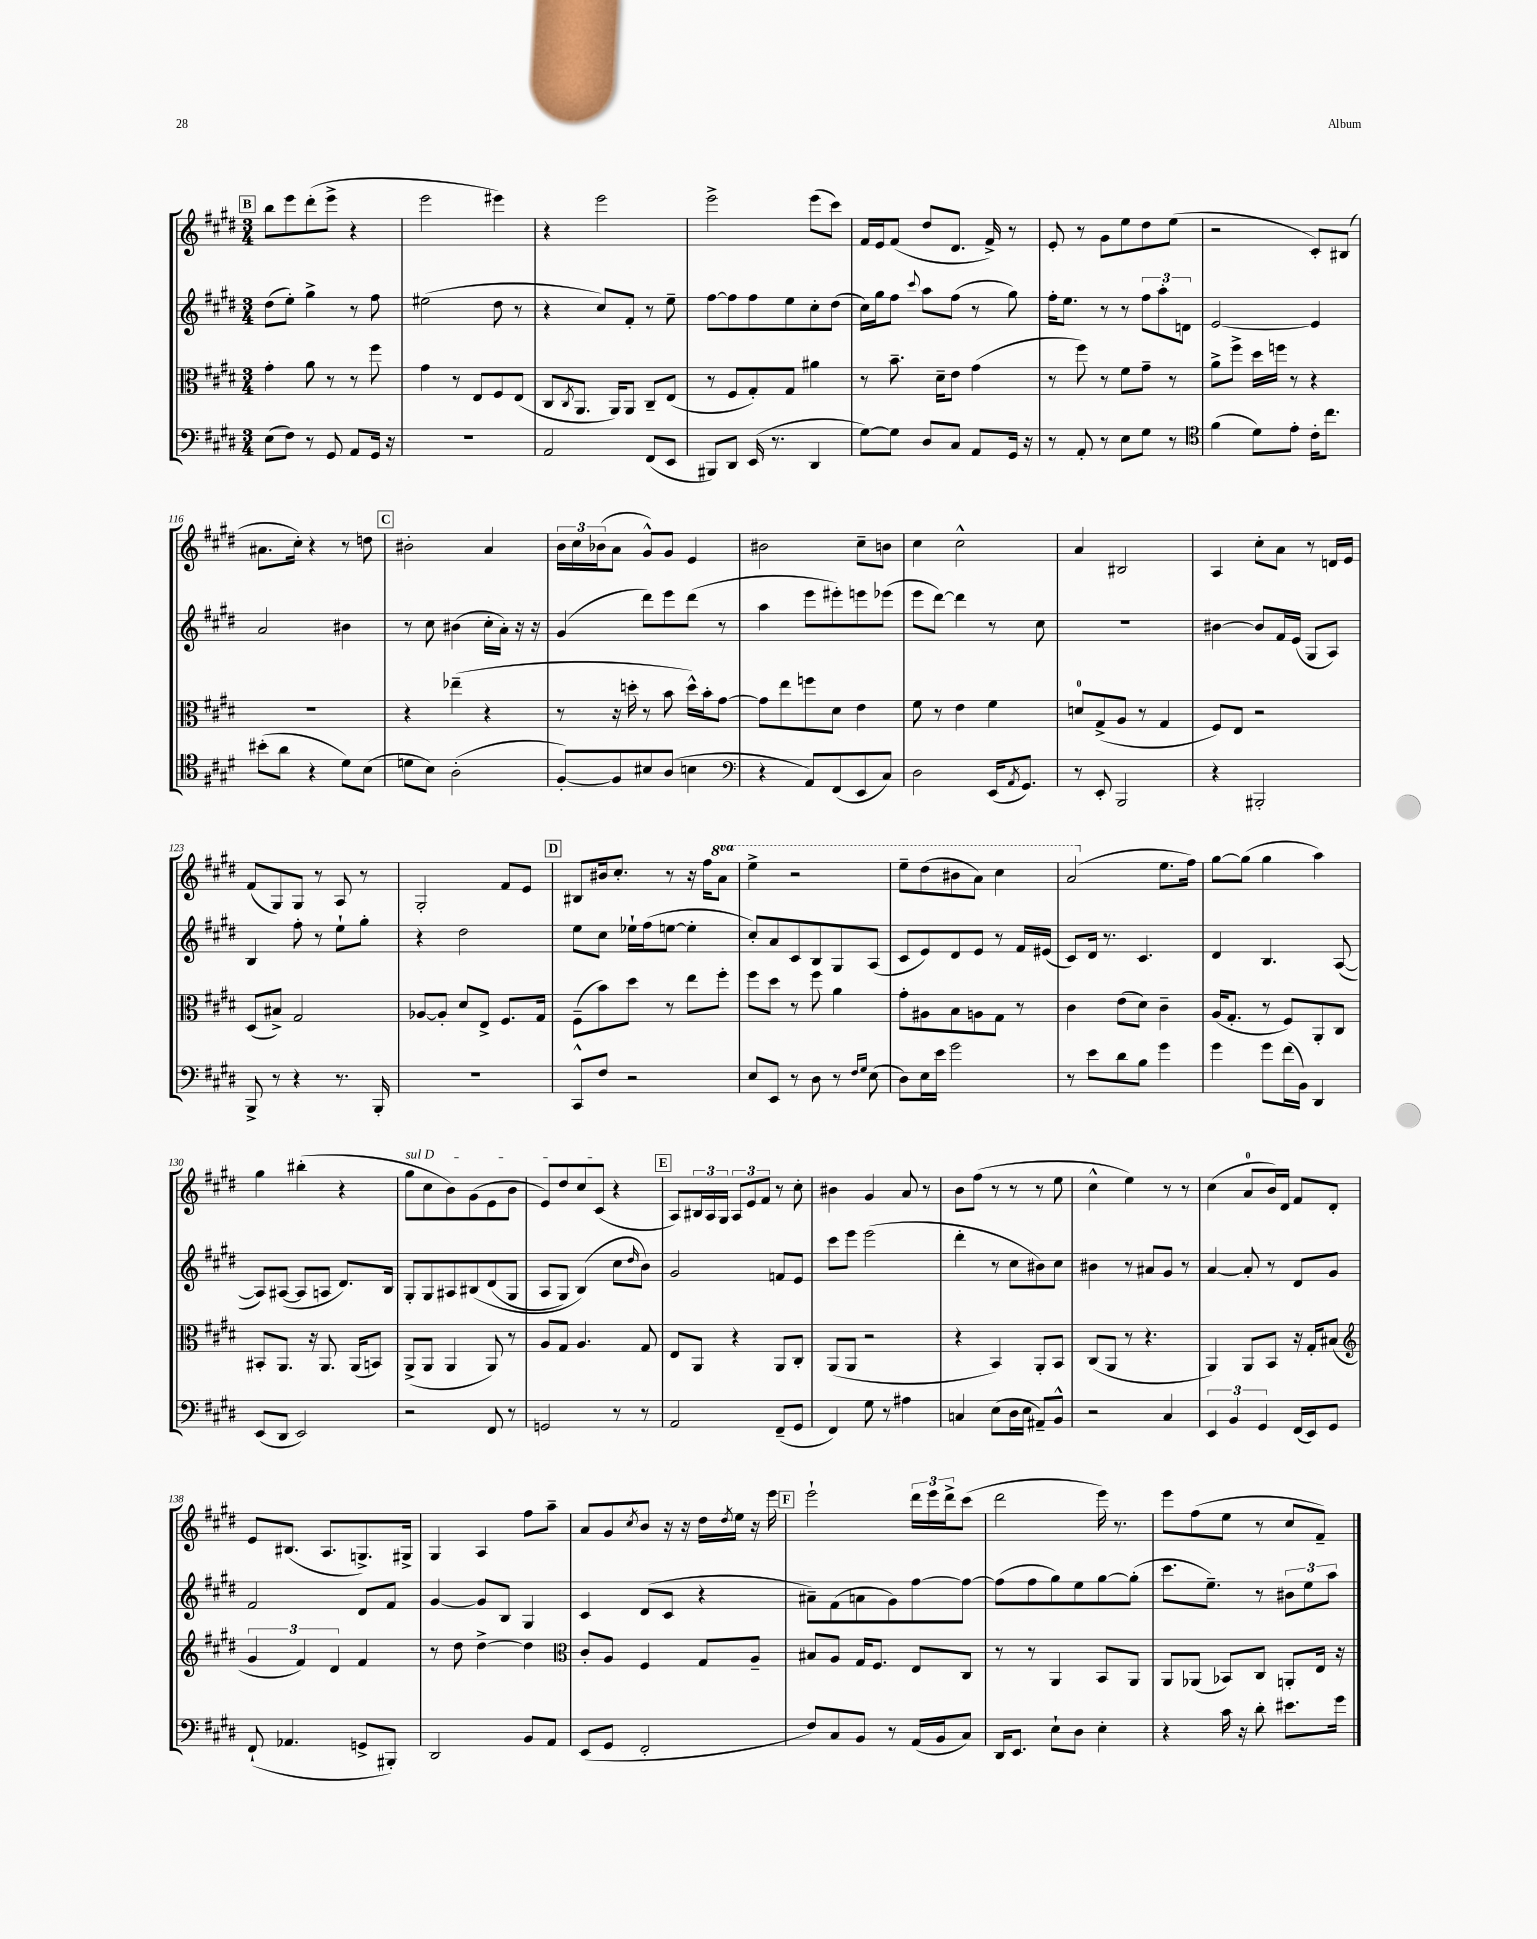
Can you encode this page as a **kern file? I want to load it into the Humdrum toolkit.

**kern	**kern	**kern	**kern
*staff4	*staff3	*staff2	*staff1
*clefF4	*clefC3	*clefG2	*clefG2
*k[f#c#g#d#]	*k[f#c#g#d#]	*k[f#c#g#d#]	*k[f#c#g#d#]
*M3/4	*M3/4	*M3/4	*M3/4
(8E	4g#'	(8dd#	8bb
8F#)	.	8ee')	8eee
8r	8a	4gg#^	(8ddd#'
8GG#	8r	.	8eee^
8AA	8r	8r	4r
16GG#	8ff#	8ff#	.
16r	.	.	.
=	=	=	=
2.r	4g#	(2ee#	2eee
.	8r	.	.
.	8E	.	.
.	8F#	8dd#	4eee#)
.	(8E	8r	.
=	=	=	=
2AA	8C#	4r	4r
.	8qC#	.	.
.	8.AA	.	.
.	.	8cc#)	2eee
.	16AA)	.	.
.	8AA	8f#'	.
(8FF#	8C#~	8r	.
8EE	(8E	8ee~	.
=	=	=	=
8BBB#)	8r	[8ff#	2eee^
8DD#	8F#	8ff#]	.
(16EE	8G#')	8ff#	.
8.r	.	.	.
.	8G#	8ee	.
4DD#	4a#	8cc#'	(8eee
.	.	(8dd#	8ccc#)
=	=	=	=
[8G#)	8r	16cc#)	16f#
.	.	16gg#	16e
8G#]	8.b~	8ff#	(8f#
.	.	8qqccc#	.
8D#	.	8aa	8dd#
.	16d#~	.	.
8C#	8e	(8ff#	8.d#
8AA	(4g#	8r	.
.	.	.	16f#^)
16GG#	.	8gg#)	8r
16r	.	.	.
=	=	=	=
8r	8r	16ff#'	8e'
.	.	8.ee	.
8AA'	8ff#)	.	8r
8r	8r	8r	8g#
8E	8f#	8r	8ee
8G#	8g#~	12ff#	8dd#
.	.	12aa'	.
8r	8r	.	(8ee
.	.	12d	.
=	=	=	=
*clefC4	*	*	*
(4f#	8a^	[2e	2r
.	8ff#^	.	.
8d#)	16dd#	.	.
.	16ff	.	.
8e'	8r	.	.
16c#'	4r	4e]	8c#')
8.cc#	.	.	.
.	.	.	(8B#
=	=	=	=
(8b#'	2.r	2a	8.a#
8a	.	.	.
.	.	.	16cc#')
4r	.	.	4r
8d#)	.	4b#	8r
(8B	.	.	8dd
=	=	=	=
8d	4r	8r	2b#'
8B)	.	8cc#	.
(2A'	(4ee-~	(4b#	.
.	4r	16cc#'	4a
.	.	16a')	.
.	.	16r	.
.	.	16r	.
=	=	=	=
[8F#')	8r	(4g#	24b
.	.	.	24cc#
.	.	.	(24b-
8F#]	16r	.	8a
.	16dd'	.	.
8B#	8r	8ddd#)	8g#^^)
(8A	8b	8eee	8g#
4B	16dd^^)	(8ddd#	4e
.	16b'	.	.
.	[8g#	8r	.
=	=	=	=
*clefF4	*	*	*
4r	8g#]	4aa	2b#
.	8ee	.	.
8AA)	8ff	8eee	.
(8FF#	8d#	8eee#')	.
8EE	4e	8eee	8cc#~
8C#)	.	(8eee-	8b
=	=	=	=
2D#	8f#	8eee	4cc#
.	8r	[8ddd#)	.
.	4e	4ddd#]	2cc#^^
(16EE	4f#	8r	.
8qAA	.	.	.
8.GG#)	.	.	.
.	.	8cc#	.
=	=	=	=
8r	8d	2.r	4a
8EE'	(8G#^	.	.
2BBB	8A	.	2B#
.	8r	.	.
.	4G#	.	.
=	=	=	=
4r	8F#)	[4b#	4A
.	8E	.	.
2BBB#'	2r	8b#]	8cc#'
.	.	16f#	8a
.	.	(16e	.
.	.	8G#	8r
.	.	8A)	16d
.	.	.	16e
=	=	=	=
8BBB^	(8D#	4B	(8f#
8r	8B#^)	.	8G#)
4r	2G#	8ff#'	8G#
.	.	8r	8r
8.r	.	8ee`	8A
.	.	8gg#'	8r
16BBB'	.	.	.
=	=	=	=
2.r	[8A-	4r	2G#'
.	8A-']	.	.
.	8d#	2dd#	.
.	8E^	.	.
.	8.F#	.	8f#
.	.	.	8e
.	16G#	.	.
=	=	=	=
8CC#^^	(8F#~	8ee	8B#
8F#	8b)	8cc#	16b#
.	.	.	8.cc#'
2r	8dd#	16ee-`	.
.	.	(16ff#	.
.	8r	[8ee	8r
.	8ee	4ee']	16r
.	.	.	16ff#
.	8ff#'	.	8aa
=	=	=	=
8E	8ff#	8cc#')	4eee^
8EE	8dd#	8a	.
8r	8r	8c#	2r
8D#	8ff#	8B	.
8r	4a	8G#	.
16qqF#	.	.	.
16qqG#	.	.	.
(8E	.	(8A	.
=	=	=	=
8D#)	8g#'	8c#	8eee~
16E	8A#	8e)	(8ddd#
16e	.	.	.
2g#	8B	8d#	8bb#
.	8A	8e	8aa)
.	8G#	8r	4ccc#
.	8r	16f#	.
.	.	(16e#	.
=	=	=	=
8r	4c#	8c#)	(2aa
8e	.	16d#	.
.	.	8.r	.
8d#	(8e	.	.
8B	8d#)	4.c#	.
4g#	4c#~	.	8.ee
.	.	.	16ff#)
=	=	=	=
4g#	(16A	4d#	[8gg#
.	8.G#'	.	.
.	.	.	(8gg#]
8g#	8r	4.B	4gg#
(16f#	8F#)	.	.
16BB)	.	.	.
4DD#	8AA'	.	4aa)
.	8C#	([8A	.
=	=	=	=
(8EE	8BB#'	8A])	4gg#
8DD#	8.AA	([8A#	.
2EE)	.	8A#]	(4bb#'
.	16r	.	.
.	8.AA	8A	.
.	.	8.d#)	4r
.	(16AA	.	.
.	8BB)	.	.
.	.	16B	.
=	=	=	=
2r	(8AA^	8G#'	8gg#
.	8AA	8G#	8cc#
.	4AA	8A#	8b)
.	.	&(8B#	(8g#
8FF#	8AA)	(8d#	8e
8r	8r	8G#	8b
=	=	=	=
2GG	8A	8A	8e)
.	8G#	8G#)	8dd#
.	4.A	(4B&)	8cc#
.	.	.	(8c#
8r	.	8cc#	4r
.	.	16qqdd#	.
8r	8G#	8b)	.
=	=	=	=
2AA	8E	2g#	8A)
.	8AA	.	24B#
.	.	.	24A
.	.	.	24G#
.	4r	.	12A
.	.	.	12e
.	.	.	12f#
(8FF#~	8AA	8f	8r
8GG#	8C#'	8e	8cc#'
=	=	=	=
4FF#)	(8AA	8ccc#	4b#
.	8AA	8eee	.
8G#	2r	(2eee	4g#
8r	.	.	.
4A#	.	.	8a
.	.	.	8r
=	=	=	=
4C	4r	4ddd#'	8b
.	.	.	(8ff#
(8E	4BB)	8r	8r
16D#	.	8cc#	8r
16E	.	.	.
8AA#~)	8AA'	8b#)	8r
8BB^^	8BB	8cc#	8ee
=	=	=	=
2r	(8C#	4b#	4cc#^^
.	8AA	.	.
.	8r	8r	4ee)
.	4.r	8a#	.
4C#	.	8g#	8r
.	.	8r	8r
=	=	=	=
6EE	4AA)	[4a	(4cc#
6BB	.	.	.
.	8AA	8a']	8a
6GG#	.	.	.
.	8BB	8r	16b)
.	.	.	16d#
(16FF#	16r	8d#	8f#
16EE)	16G#'	.	.
8GG#	(8B#	8g#	8d#'
=	=	=	=
*	*clefG2	*	*
(8FF#`	6g#	2f#	8e
4.AA-	.	.	(8.B#
.	6f#)	.	.
.	.	.	8.A
.	6d#	.	.
8GG^	4f#	8d#	8.G^)
8BBB#')	.	8f#	.
.	.	.	16G#^
=	=	=	=
2DD#	8r	[4g#	4G#
.	8dd#	.	.
.	[4dd#^	8g#]	4A
.	.	8B	.
8BB	4dd#]	4G#	8ff#
8AA	.	.	8aa~
=	=	=	=
*	*clefC3	*	*
(8EE	8c#'	4c#	8a
8GG#	8A	.	8g#
.	.	.	8qcc#
2FF#'	4F#	(8d#	8b
.	.	8c#	16r
.	.	.	16r
.	8G#	4r	16dd#
.	.	.	8qdd#
.	.	.	16ee
.	8A~	.	16r
.	.	.	16eee
=	=	=	=
8F#)	8B#	8a#~)	2eee`
8C#	8A	(8f#	.
8BB	16G#	8a	.
.	8.F#	.	.
8r	.	8g#)	.
(16AA	8E	[8ff#	24ddd#
.	.	.	24eee
16BB	.	.	.
.	.	.	24ddd#^
8C#)	8C#	8ff#_	(8ccc#
=	=	=	=
16DD#	8r	(8ff#]	2ddd#
8.EE	.	.	.
.	8r	8ff#	.
8E`	4AA	8gg#)	.
8D#	.	8ee	.
4E'	8BB	[8gg#	16eee)
.	.	.	8.r
.	8AA	(8gg#']	.
=	=	=	=
4r	8AA	8.ccc#	8eee
.	(8AA-	.	(8ff#
.	.	8.ee~)	.
16c#	8BB-)	.	8ee
16r	.	.	.
8d#'	8C#	8r	8r
8.e#	8AA'	12b#	8cc#
.	.	12ee	.
.	16E	.	8f#~)
.	.	12aa	.
16g#	16r	.	.
==	==	==	==
*-	*-	*-	*-
